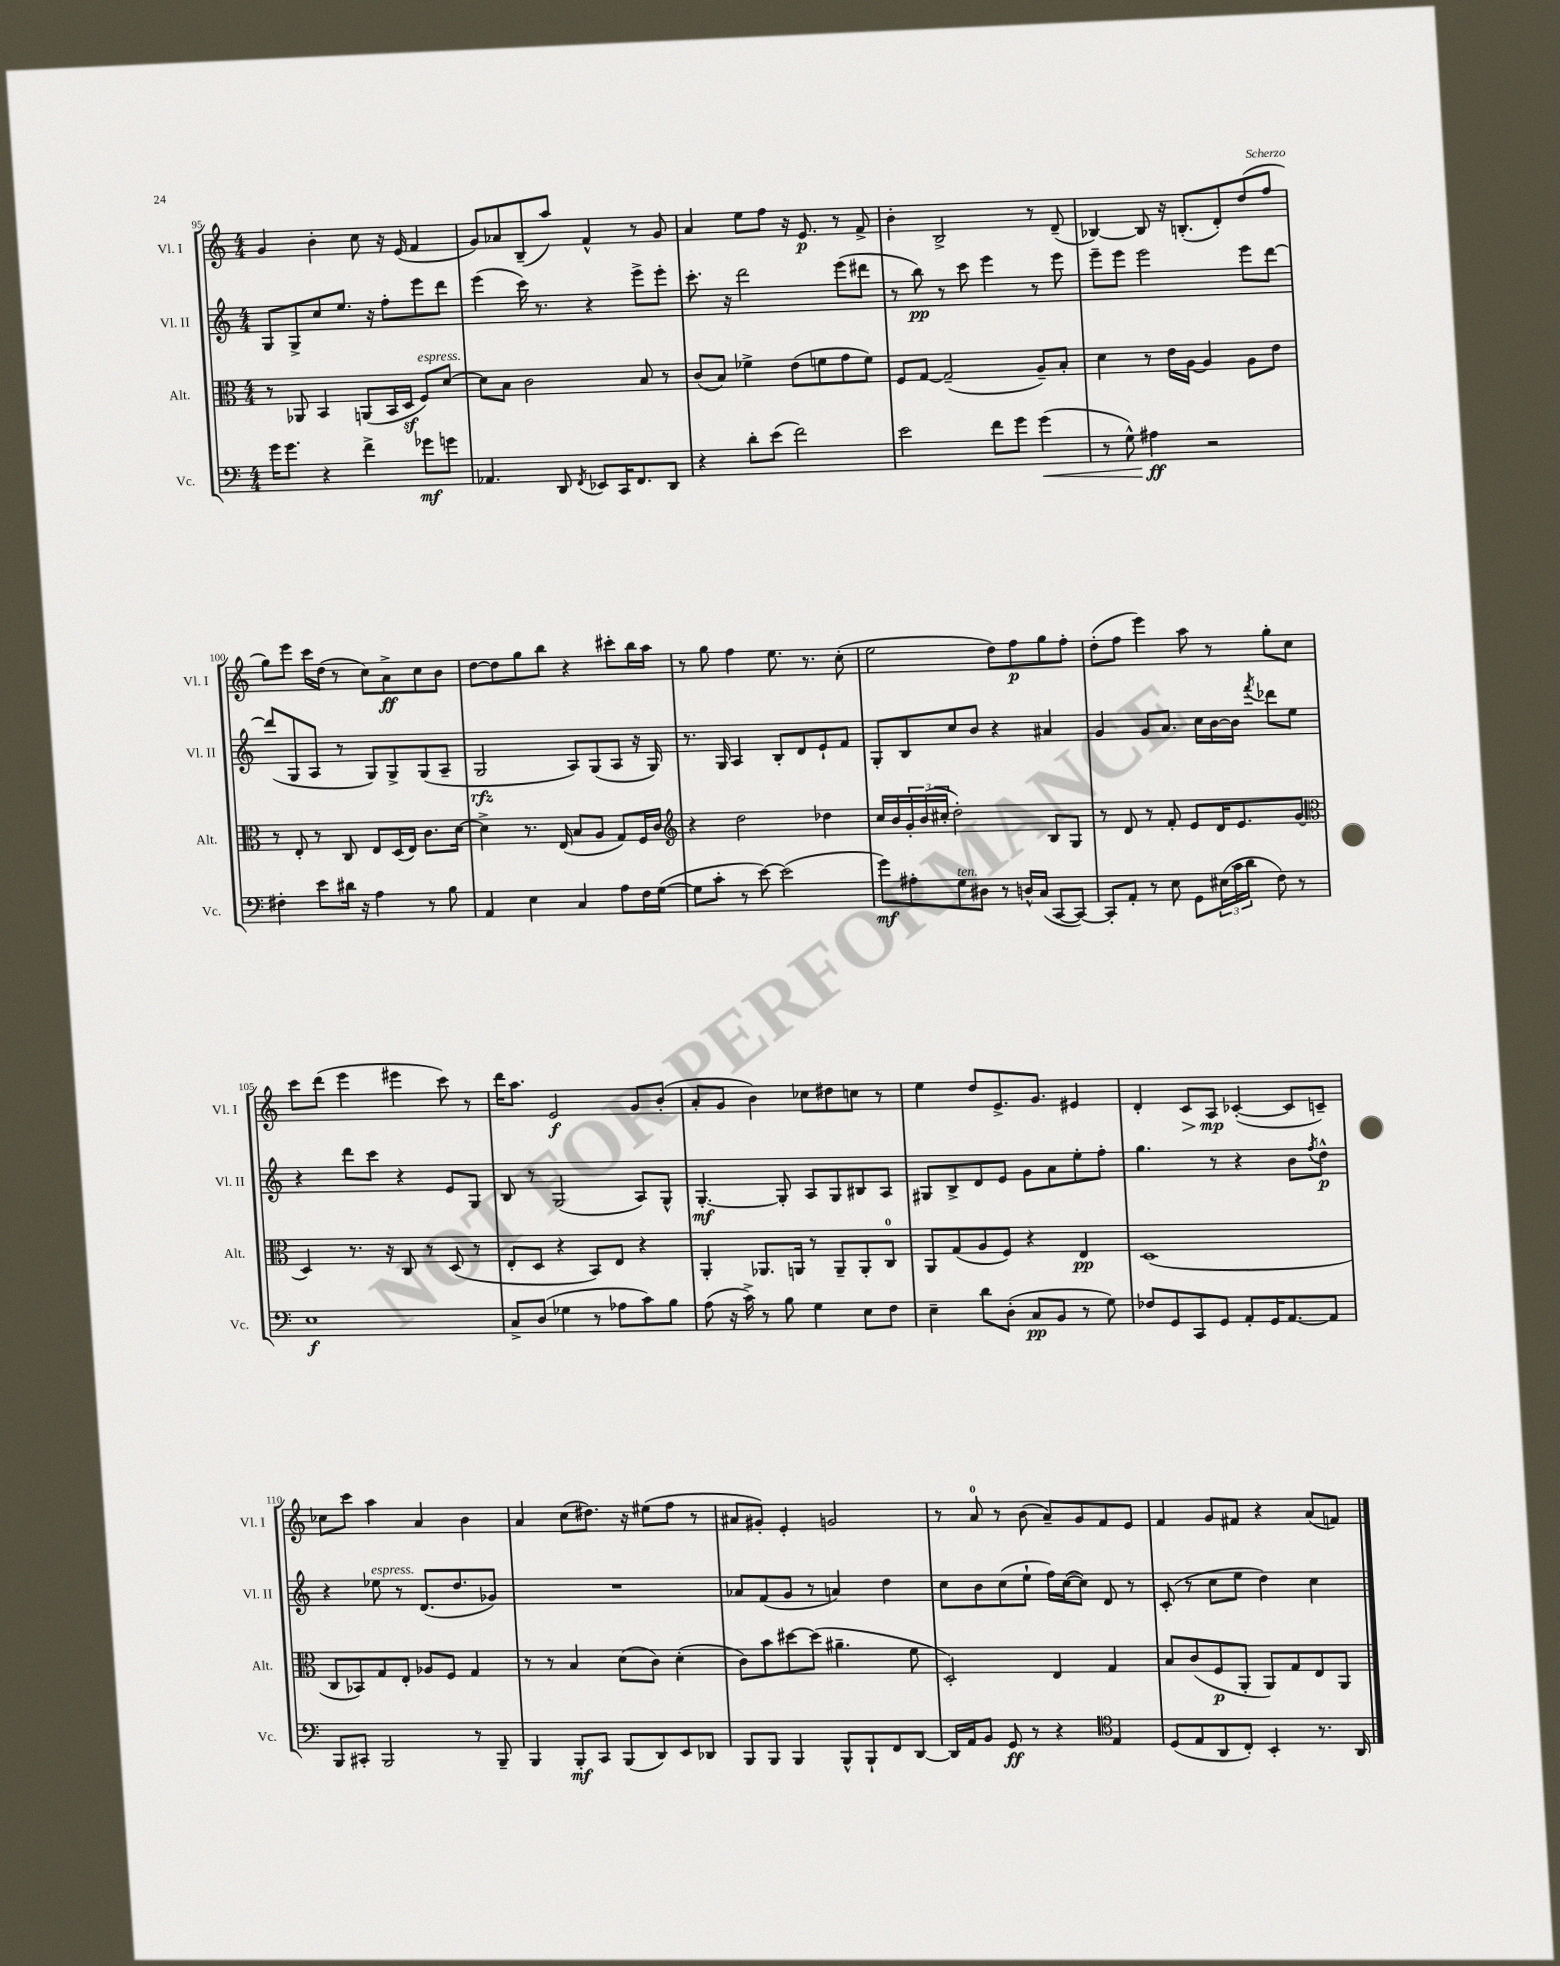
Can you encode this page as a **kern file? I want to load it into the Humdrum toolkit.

**kern	**dynam	**kern	**dynam	**kern	**dynam	**kern	**dynam
*part4	*part4	*part3	*part3	*part2	*part2	*part1	*part1
*staff4	*staff4	*staff3	*staff3	*staff2	*staff2	*staff1	*staff1
*I"Vc.	*	*I"Alt.	*	*I"Vl. II	*	*I"Vl. I	*
*I'Vc.	*	*I'Alt.	*	*I'Vl. II	*	*I'Vl. I	*
*clefF4	*	*clefC3	*	*clefG2	*	*clefG2	*
*k[]	*	*k[]	*	*k[]	*	*k[]	*
*M4/4	*	*M4/4	*	*M4/4	*	*M4/4	*
=95	=95	=95	=95	=95	=95	=95	=95
16g\KL	.	8r	.	8G/L	.	4g/	.
8.g\J	.	.	.	.	.	.	.
.	.	8AA-X/	.	8G^/	.	.	.
4r	.	4BB/	.	8cc/	.	4b'\	.
.	.	.	.	8.ee/J	.	.	.
4f^\	.	(8AAn/L	.	.	.	8cc\	.
.	.	.	.	16r	.	.	.
.	.	16BB/L	.	8ff'\L	.	16r	.
.	.	16Dz/JJ	.	.	.	(16e/	.
!	!	!LO:TX:a:i:t=espress.	!	!	!	!	!
8g-X\L	mf	8F/L)	.	8eee\	.	4f/	.
8gn\J	.	[8d/J	.	8ddd\J	.	.	.
=96	=96	=96	=96	=96	=96	=96	=96
4.AA-X/	.	8d\L]	.	(4eee\	.	8g/L)	.
.	.	8B\J	.	.	.	8a-X/	.
.	.	2c\	.	16ccc\)	.	(8B~/	.
.	.	.	.	8.r	.	.	.
8DD/	.	.	.	.	.	8aa/J)	.
8qFF/	.	.	.	.	.	.	.
8EE-X/L	.	.	.	4r	.	4f^^/	.
16CC/K	.	.	.	.	.	.	.
8.FF/	.	.	.	.	.	.	.
.	.	8B/	.	8eee^\L	.	8r	.
8DD/J	.	8r	.	8eee'\J	.	8g/	.
=97	=97	=97	=97	=97	=97	=97	=97
4r	.	(8c/L	.	8.ccc'\	.	4a/	.
.	.	8B/J)	.	.	.	.	.
.	.	.	.	16r	.	.	.
8d'\L	.	4f-X^\	.	2ddd\	.	8ee\L	.
(8e\J	.	.	.	.	.	8ff\J	.
2f\)	.	(8e\L	.	.	.	16r	.
.	.	.	.	.	.	8.e/	p
.	.	8fn\	.	.	.	.	.
.	.	8g\	.	(8eee\L	.	8r	.
.	.	8f\J)	.	8ddd#X\J	.	8f^/	.
=98	=98	=98	=98	=98	=98	=98	=98
2e\	.	8F/L	.	8r	.	4b'\	.
.	.	[8G/J	.	8bb\)	pp	.	.
.	.	(2G~/]	.	8r	.	2B^/	.
.	.	.	.	8ccc\	.	.	.
8f\L	.	.	.	4eee\	.	.	.
8g\J	.	.	.	.	.	.	.
!	!LO:HP:b	!	!	!	!	!	!
(4g\	<	8A~/L)	.	8r	.	8r	.
.	.	8B'/J	.	8eee\	.	(8d~/	.
=99	=99	=99	=99	=99	=99	=99	=99
8r	.	4d\	.	8eee~\L	.	[4B-X/)	.
8G^^\)	.	.	.	8eee\J	.	.	.
4A#X\	ff	8r	.	2eee\	.	8B-/]	.
.	.	16e\LL	.	.	.	16r	.
.	.	[16A\JJ	.	.	.	(8.Bn'/L	.
2r	[	4A/]	.	.	.	.	.
.	.	.	.	.	.	8d'/)	.
.	.	8A\L	.	8eee\L	.	(8dd/	.
.	.	8e\J	.	[8ddd\J	.	8ff/J	.
!!LO:LB:g=z
=100	=100	=100	=100	=100	=100	=100	=100
4F#X'\	.	8r	.	(8ddd/L]	.	8gg\L)	.
.	.	8E'/	.	8G/	.	8eee\J	.
8e\L	.	8r	.	8A/J	.	16ccc\LL	.
.	.	.	.	.	.	(16dd\JJ	.
16d#X\Jk	.	8C/	.	8r	.	8r	.
16r	.	.	.	.	.	.	.
4A\	.	8E/L	.	8G/L)	.	8cc\L)	.
.	.	(16D/L	.	8G^/	.	8a^\	ff
.	.	16E/JJ)	.	.	.	.	.
8r	.	8.c\L	.	(8G/	.	8cc\	.
8B\	.	.	.	8A~/J	.	8b\J	.
.	.	[16d\Jk	.	.	.	.	.
=101	=101	=101	=101	=101	=101	=101	=101
4AA/	.	4d^\]	.	2G/	rfz	[8dd\L	.
.	.	.	.	.	.	8dd\]	.
4E\	.	8.r	.	.	.	8gg\	.
.	.	.	.	.	.	8bb\J	.
.	.	(16E/	.	.	.	.	.
4C/	.	8B/L	.	8A/L)	.	4r	.
.	.	8A/J	.	(8G/	.	.	.
8A\L	.	8G/L)	.	8A/J	.	8ccc#X'\L	.
16F\L	.	16F/L	.	16r	.	16bb\L	.
([16G\JJ	.	16c/JJ	.	16G/)	.	16aa\JJ	.
=102	=102	=102	=102	=102	=102	=102	=102
*	*	*clefG2	*	*	*	*	*
8G\L]	.	4r	.	8.r	.	8r	.
8c'\J	.	.	.	.	.	8gg\	.
.	.	.	.	16G/	.	.	.
8r	.	2dd\	.	4A/	.	4ff\	.
[8e\)	.	.	.	.	.	.	.
(2e\]	.	.	.	8B'/L	.	8.ee\	.
.	.	.	.	8d/	.	.	.
.	.	.	.	.	.	8.r	.
.	.	4dd-X\	.	8e`/	.	.	.
.	.	.	.	8f/J	.	(8cc'\	.
=103	=103	=103	=103	=103	=103	=103	=103
8g\L)	mf	16cc/LL	.	8G'/L	.	2ee\	.
.	.	16b/	.	.	.	.	.
8A#X'\	.	24g'/	.	8B/	.	.	.
.	.	(24b/	.	.	.	.	.
.	.	24cc#X'/JJ	.	.	.	.	.
!LO:TX:a:i:t=ten.	!	!	!	!	!	!	!
8G\	.	2dd'\)	.	8cc/	.	.	.
8D#X\J	.	.	.	8b/J	.	.	.
8r	.	.	.	4r	.	8dd\L)	.
16Dn^^/LL	.	.	.	.	.	8ff\	p
(16C/JJ	.	.	.	.	.	.	.
[8CC/L	.	8B/L	.	4a#X/	.	8gg\	.
8CC/J_)	.	8G/J	.	.	.	8ff'\J	.
=104	=104	=104	=104	=104	=104	=104	=104
8CC'/L]	.	8r	.	4g/	.	(8dd'\L	.
8AA'/J	.	8d/	.	.	.	8ff\J	.
8r	.	8r	.	8g/L	.	4eee\)	.
8E\	.	8f'/	.	8.a/J	.	.	.
8GG\L	.	8e/L	.	.	.	8aa\	.
.	.	.	.	16cc\LL	.	.	.
(24E#X\L	.	16d/K	.	[16b\	.	8r	.
24c\	.	.	.	.	.	.	.
.	.	8.e/	.	16b\JJ]	.	.	.
24d\JJ	.	.	.	.	.	.	.
.	.	.	.	8qfff/	.	.	.
8F\)	.	.	.	8ddd-X\L	.	8gg'\L	.
8r	.	(8g/J	.	8ee\J	.	8cc\J	.
!!LO:LB:g=z
=105	=105	=105	=105	=105	=105	=105	=105
*	*	*clefC3	*	*	*	*	*
1E	f	4D/)	.	4r	.	8ccc\L	.
.	.	.	.	.	.	(8ddd\J	.
.	.	8.r	.	8ddd\L	.	4eee\	.
.	.	.	.	8ccc\J	.	.	.
.	.	16r	.	.	.	.	.
.	.	8C/	.	4r	.	4eee#X\	.
.	.	8r	.	.	.	.	.
.	.	(8D/	.	8e/L	.	8ccc\)	.
.	.	8r	.	8G/J	.	8r	.
=106	=106	=106	=106	=106	=106	=106	=106
8C^/L	.	8E'/L	.	8B/	.	16ddd\KL	.
.	.	.	.	.	.	8.aa\J	.
(8D/J	.	8D/J	.	8r	.	.	.
4G-X\	.	4r	.	(2G/	.	2e/	f
8r	.	8BB/L)	.	.	.	.	.
8A-X\L	.	8E/J	.	.	.	.	.
8c\)	.	4r	.	8A/L)	.	8g/L	.
8B\J	.	.	.	8G^^/J	.	(8b'/J	.
=107	=107	=107	=107	=107	=107	=107	=107
(8A\	.	4AA'/	.	[4.G'/	mf	8a'/L	.
16r	.	.	.	.	.	8g/J	.
16c^\)	.	.	.	.	.	.	.
8r	.	8.AA-X/L	.	.	.	4b\)	.
8B\	.	.	.	8G'/]	.	.	.
.	.	16AAn/Jk	.	.	.	.	.
4G\	.	8r	.	8A/L	.	8cc-X\L	.
.	.	8AA~/L	.	8G/	.	8dd#X\	.
8E\L	.	8AA'/	.	8B#X/	.	8ccn\J	.
8F\J	.	8C/J	.	8A/J	.	8r	.
=108	=108	=108	=108	=108	=108	=108	=108
4E~\	.	8AA/L	.	8G#X/L	.	4ee\	.
.	.	(8G/	.	8B^/	.	.	.
8d\L	.	8A/	.	8d/	.	8dd/L	.
(8D'\J	.	8F/J)	.	8e/J	.	8.e^/	.
8C/L	pp	4r	.	8g\L	.	.	.
.	.	.	.	.	.	8.g/J	.
8BB/J	.	.	.	8a\	.	.	.
8r	.	4E/	pp	8ee'\	.	4e#X/	.
8G\)	.	.	.	8ff'\J	.	.	.
=109	=109	=109	=109	=109	=109	=109	=109
8F-X/L	.	(1D	.	4.gg\	.	4d'/	.
8GG/	.	.	.	.	.	.	.
!	!	!	!	!	!	!	!LO:HP:b
8CC/	.	.	.	.	.	8c/L	>
8GG/J	.	.	.	8r	.	8A/J	mp
8AA'/L	.	.	.	4r	.	([4c-X'/	]
16GG/K	.	.	.	.	.	.	.
[8.AA/	.	.	.	.	.	.	.
.	.	.	.	8b\L	.	8c-/L]	.
.	.	.	.	8qff/	.	.	.
8AA/J]	.	.	.	8dd^^\J	p	8cn~/J)	.
!!LO:LB:g=z
=110	=110	=110	=110	=110	=110	=110	=110
8BBB/L	.	8C/L	.	4r	.	8cc-X\L	.
8CC#X'/J	.	8BB-X/)	.	.	.	8ccc\J	.
!	!	!	!	!LO:TX:a:i:t=espress.	!	!	!
2BBB/	.	8G/	.	8ee-X\	.	4aa\	.
.	.	8E'/J	.	8r	.	.	.
.	.	8A-X/L	.	(8.d/L	.	4a/	.
.	.	8F/J	.	.	.	.	.
.	.	.	.	8.dd/	.	.	.
8r	.	4G/	.	.	.	4b\	.
8BBB~/	.	.	.	8g-X/J)	.	.	.
=111	=111	=111	=111	=111	=111	=111	=111
4BBB/	.	8r	.	1r	.	4a/	.
.	.	8r	.	.	.	.	.
8BBB'/L	mf	4B/	.	.	.	(8cc\L	.
8CC/J	.	.	.	.	.	8.dd#X\J)	.
(8BBB/L	.	(8d\L	.	.	.	.	.
.	.	.	.	.	.	16r	.
8DD/)	.	8c\J)	.	.	.	(8ee#X\L	.
8EE/	.	(4d'\	.	.	.	8ff\J	.
8DD-X/J	.	.	.	.	.	8r	.
=112	=112	=112	=112	=112	=112	=112	=112
8BBB/L	.	8c\L)	.	8a-X/L	.	8a#X/L	.
8BBB/J	.	8b\	.	(8f/	.	8g#X'/J)	.
4BBB/	.	[8dd#X\	.	8g/J	.	4e'/	.
.	.	(8dd#\J]	.	8r	.	.	.
8BBB^^/L	.	4.a#X~\	.	4an/)	.	2gn/	.
8BBB`/	.	.	.	.	.	.	.
8FF/	.	.	.	4dd\	.	.	.
[8DD/J	.	8f\	.	.	.	.	.
=113	=113	=113	=113	=113	=113	=113	=113
16DD/LL]	.	2D'/)	.	8cc\L	.	8r	.
16AA/J	.	.	.	.	.	.	.
8BB/J	.	.	.	8b\	.	8a/	.
8GG/	ff	.	.	(8cc\	.	8r	.
8r	.	.	.	8ee`\J	.	(8b\	.
4r	.	4E/	.	16ff\LL)	.	8a~/L)	.
.	.	.	.	([16cc\J	.	.	.
.	.	.	.	8cc\J])	.	8g/	.
*clefC4	*	*	*	*	*	*	*
4E/	.	4G/	.	8d/	.	8f/	.
.	.	.	.	8r	.	8e/J	.
=114	=114	=114	=114	=114	=114	=114	=114
(8D/L	.	8B/L	.	(8c'/	.	4f/	.
8E/	.	(8c/	.	8r	.	.	.
8AA/	.	8F/	p	8cc\L	.	8g/L	.
8C'/J)	.	8AA'/J	.	8ee\J	.	8f#X/J	.
4BB'/	.	8AA/L)	.	4dd\)	.	4r	.
.	.	8G/	.	.	.	.	.
8.r	.	8E/	.	4cc\	.	(8a/L	.
.	.	8AA/J	.	.	.	8fn/J)	.
16AA/	.	.	.	.	.	.	.
==	==	==	==	==	==	==	==
*-	*-	*-	*-	*-	*-	*-	*-
